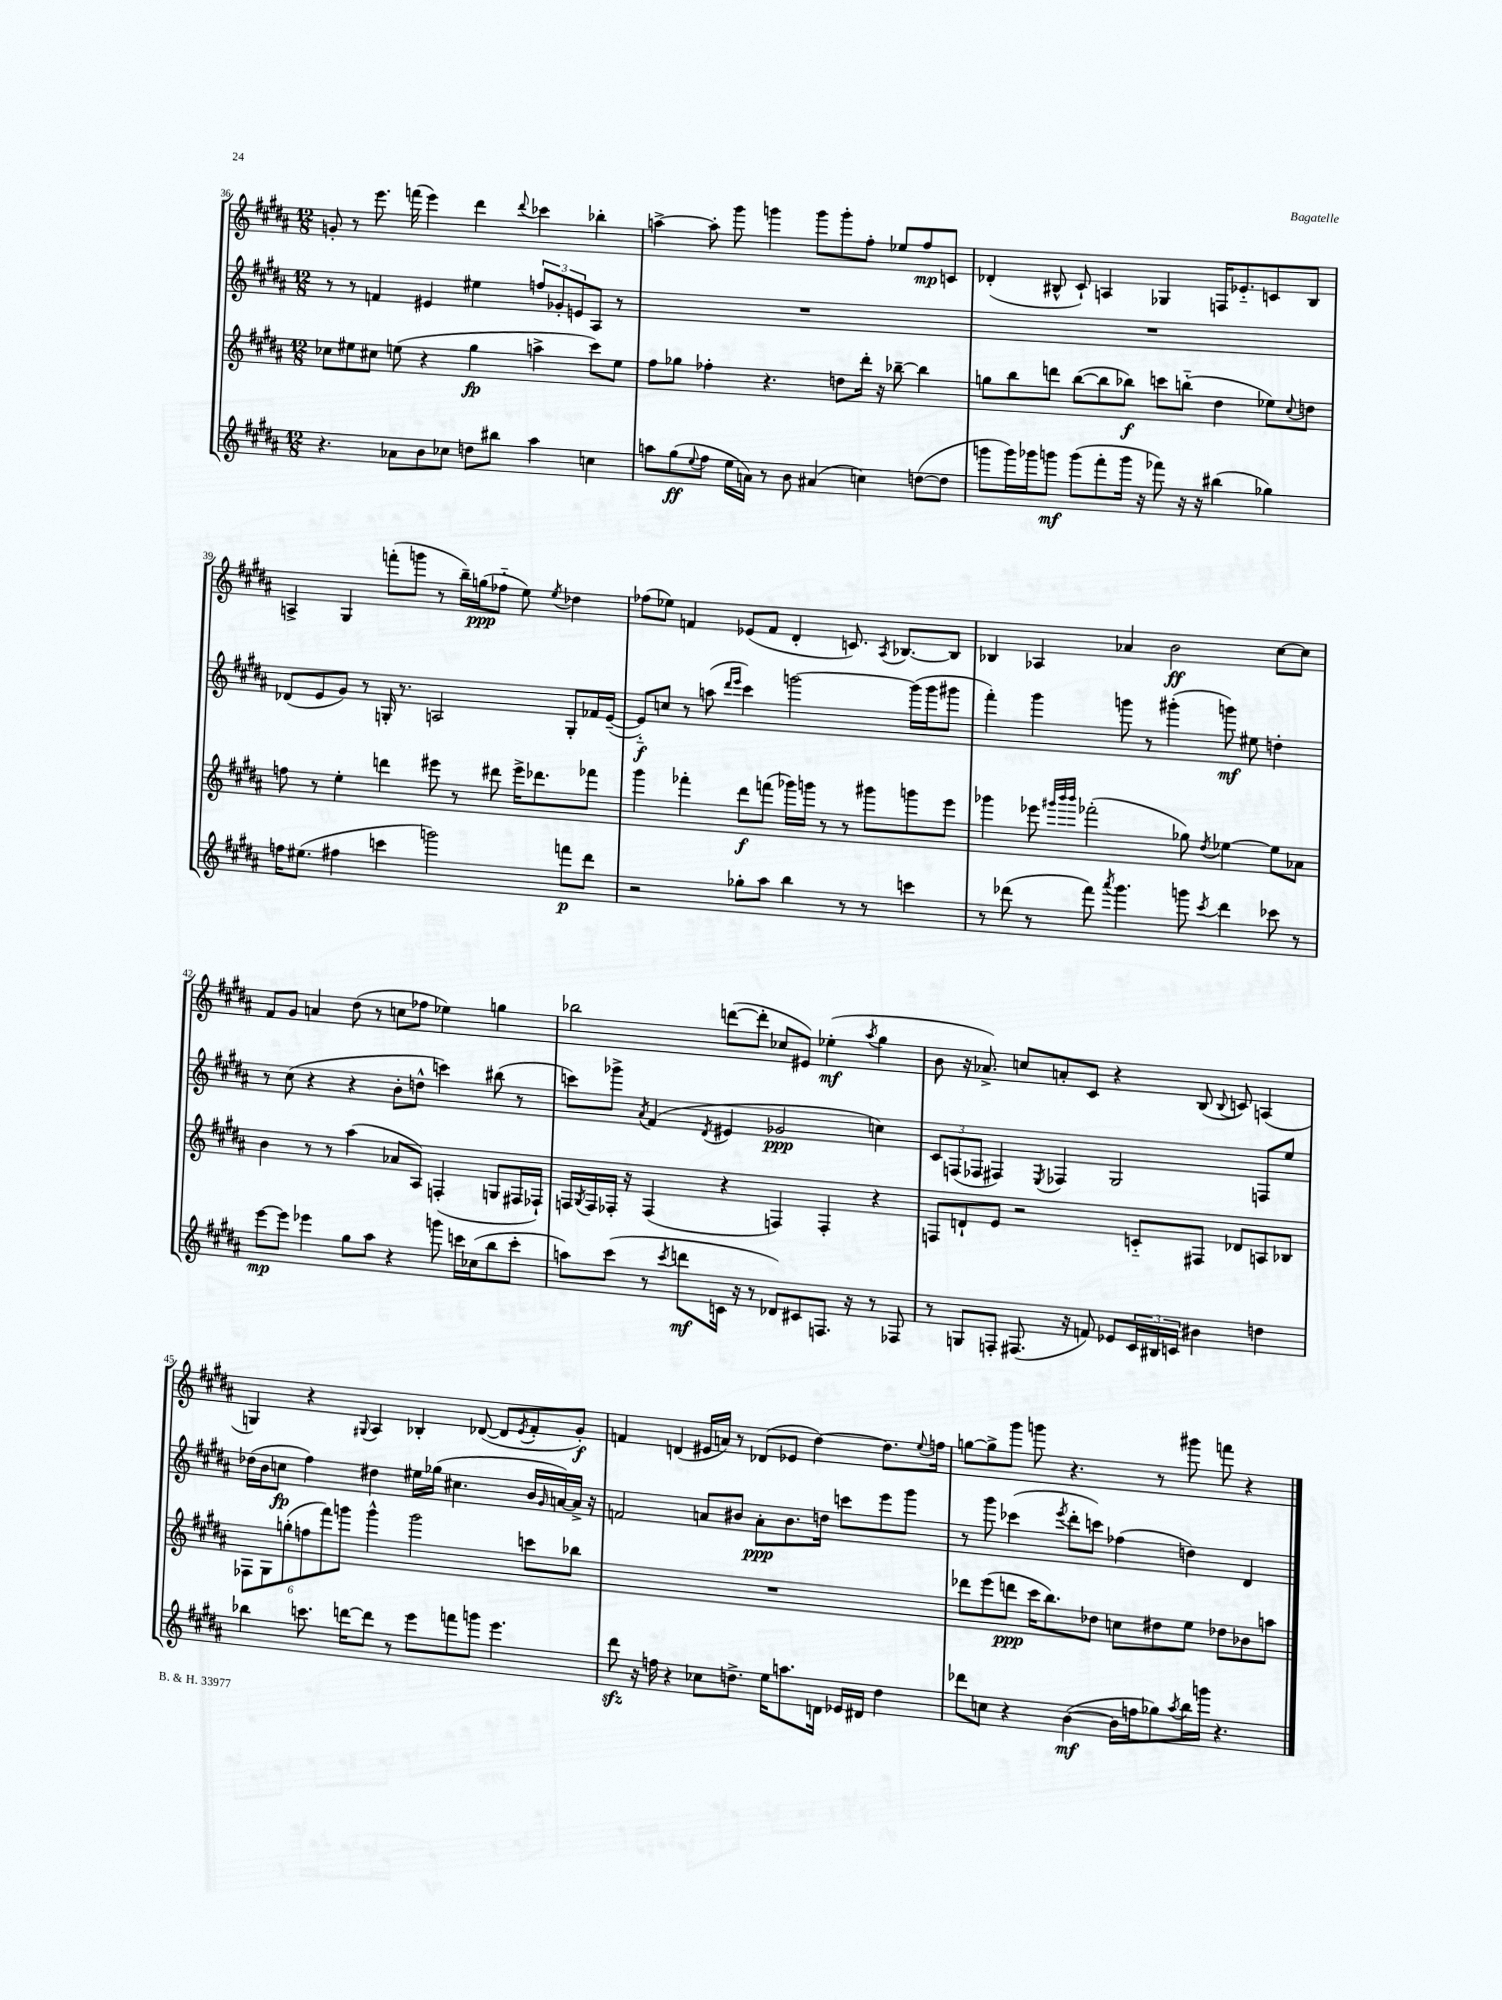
<<
\new StaffGroup <<
\new Staff = "s0" {
    \clef treble \key b \major \numericTimeSignature \time 12/8
    g'8-. r8 e'''8. f'''16( e'''4) dis'''4 \appoggiatura { dis'''8 } ces'''4 bes''4-. |
    a''4~-> a''8-. gis'''8 g'''4 g'''8 g'''8-. fis''8-. ees''8 fis''8\mp c'8 |
    des'4-.( bis8-^ cis'8-!) a4 ges4 f16 ees'8.-_ c'8 bis8 |
    a4-> gis4 f'''8-.( g'''8 r8 b''16--) g''16\ppp( fes''8-_ e''8) \acciaccatura { e''8 } des''4 |
    fes''8( ees''8) f'4 ees'8( f'8 dis'4-. c'8.) \acciaccatura { ais8 } bes8.~ bes8 |
    bes4 aes4 aes'4 b'2\ff cis''8~ cis''8 |
    fis'8 gis'8 a'4 dis''8( r8 c''8 fes''8 ees''4) g''4 |
    bes''2 d'''8~( d'''8-. ces''8 eis'8) ees''4-.\mf( \acciaccatura { ais''8 } gis''4 |
    b'8 r16 aes'8.->) c''8 a'8-. cis'8 r4 b8( \appoggiatura { b8 } c'8) a4( |
    g4) r4 \appoggiatura { gis8 } ais4 bes4-. des'8~( des'8 \acciaccatura { e'8 } fis'8-. gis'8-.\f) |
    f'4 d'4( eis'16 a'16) r8 des'8( ees'8 dis''4~) dis''8. \appoggiatura { e''8 } f''16 |
    g''8~ g''8-> gis'''8 g'''8 r4. r8 gis'''8 f'''8 r4 \bar "|." |
}
\new Staff = "s1" {
    \clef treble \key b \major \numericTimeSignature \time 12/8
    r8 r8 f'4 eis'4 eis''4 \tuplet 3/2 { f''8 ges'8-. e'8 } ais8 r8 |
    R1. |
    R1. |
    des'8( e'8 gis'8) r8 g16-. r8. a2 g8-. fes'16 e'16~--( |
    e'8-_\f) c''8 r8 a''8( \grace { dis'''16 e'''16 } cis'''4) g'''2~ g'''16( g'''16 gis'''8 |
    fis'''4-.) gis'''4 g'''8 r8 gis'''4-.( g'''8\mf) eis''8 d''4-. |
    r8 cis''8( r4 r4 b'8-. d''8-^ c'''4) bis''8( r8 |
    c'''8) ges'''8-> \acciaccatura { ais'8 } fis'4( \acciaccatura { dis'8 } eis'4 ges'2\ppp c''4) |
    \tuplet 3/2 { cis'8 f8( fes8 } fis4) \acciaccatura { e8 } fes4 gis2 f8 e''8 |
    des''16( b'16 c''8\fp fis''4) dis''4 eis''16 ges''16( cis''4. b'16 \grace { gis'16 } a'16~) a'16-> r16 |
    f'2 a'8 bis'8 a'8-.\ppp bis'8. d''16 c'''8 e'''8 gis'''8 |
    r8 gis'''8 ces'''4( \acciaccatura { e'''8 } dis'''8-. c'''8) fes''4( d''4) dis'4 \bar "|." |
}
\new Staff = "s2" {
    \clef treble \key b \major \numericTimeSignature \time 12/8
    ces''8 eis''8 cis''8 e''8( r4 gis''4\fp a''4-> cis'''8) e''8 |
    fis''8 ges''8 fes''4-. r4. d''8 dis'''16-. r16 bes''8~-- bes''4 |
    g''8 b''8 d'''8 b''8~( b''8 bes''8\f) c'''8 b''8-_( dis''4 ees''8) \appoggiatura { cis''8 } d''8 |
    f''8 r8 e''4-. d'''4 eis'''8 r8 dis'''8 eis'''16-> des'''8. fes'''8 |
    gis'''4 fes'''4-. dis'''8\f f'''8( ges'''16) g'''16 r8 r8 gis'''8 g'''8 e'''8 |
    ges'''4 ees'''8 \grace { gis'''32 b'''32 b'''32 } fes'''2-.( ges''8) \acciaccatura { dis''8 } ees''4~ ees''8 aes'8 |
    b'4 r8 r8 ais''4( aes'8 ais8) f4-.( g8 fis16 fes16-!) |
    f16 \acciaccatura { gis8 } f16 fes16-. r16 fes4( r4 f4) f4-. r4 |
    f8 d'8-! e'8 r2 c'8-_ fis8 des'8 a8 bes8 |
    \tuplet 6/4 { fes8 gis8 g''8-.( f''8 fis'''8) g'''8 } g'''4-^ g'''2 c'''8 bes''8 |
    R1. |
    des'''8 e'''8( d'''8\ppp cis'''16 b''8.) des''8 c''8 dis''8 e''8 des''8 bes'8 a''8 \bar "|." |
}
\new Staff = "s3" {
    \clef treble \key b \major \numericTimeSignature \time 12/8
    r4. aes'8 b'8 ces''8 d''8 bis''8 ais''4 c''4 |
    a''8 gis''8\ff( \appoggiatura { e''8 } fis''8 e''16 a'16) r8 b'8 ais'4( c''4) d''8~( d''8 |
    g'''8 g'''16) ges'''16 g'''8\mf g'''8( fis'''8-. g'''16 r16 fes'''8) r16 r16 bis''4( ges''4) |
    f''16 eis''8.( fis''4 c'''4 g'''2) f'''8\p dis'''8 |
    r2 ges''8-. ais''8 b''4 r8 r8 c'''4 |
    r8 des'''8( r8 fis'''8) \acciaccatura { ais'''8 } gis'''4. g'''8 \acciaccatura { cis'''8 } des'''4 ces'''8 r8 |
    e'''8~\mp e'''8 ees'''4 gis''8 ais''8 r4 g'''8 c'''16 ces''16( b''8 c'''8-. |
    a''8) cis'''8( r8 \acciaccatura { cis'''8 } d'''8\mf c'16 r16 r8 des'8) cis'8 f8. r16 r8 fes8 |
    r8 g8 f8-. fis8.( r16 f'8) ees'8 \tuplet 3/2 { cis'16 bis16 c'16 } bis'4 d''4 |
    bes''4 c'''8. d'''16~ d'''8 r8 e'''8 f'''8 g'''8 e'''4. |
    dis'''8\sfz r16 f''16 r4 ces''8 d''8.-> e''16 a''8. d'16 ees'16 dis'16 d''4 |
    des'''8 c''8 r4 b'4~\mf( b'16 f''16 ges''8) \acciaccatura { ais''8 } b''16 g'''16 r4. \bar "|." |
}
>>
>>
\layout { \context { \Score currentBarNumber = #36 } }
